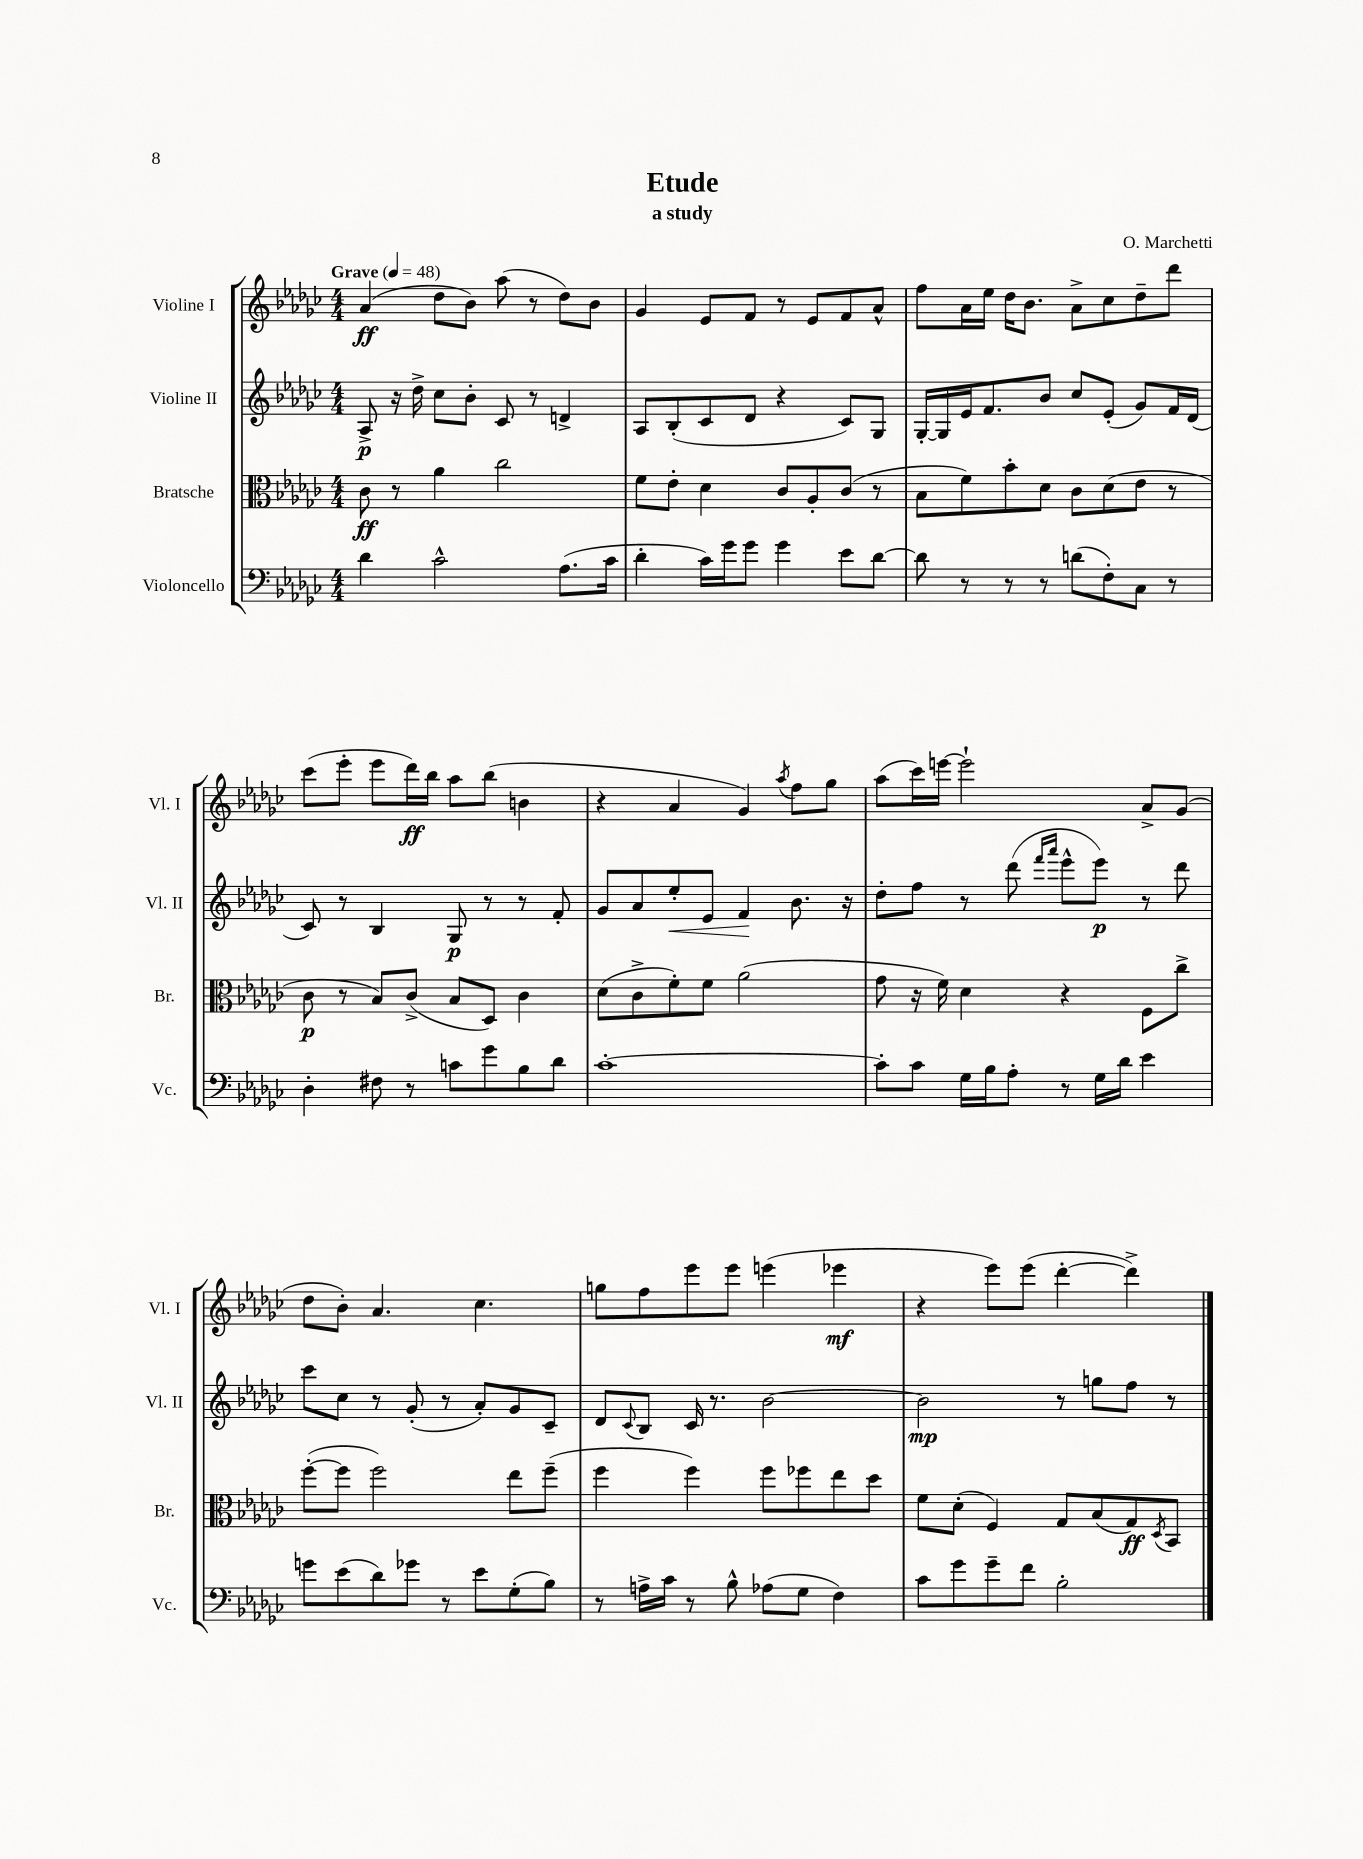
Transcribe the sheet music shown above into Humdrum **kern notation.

**kern	**kern	**kern	**kern
*staff4	*staff3	*staff2	*staff1
*clefF4	*clefC3	*clefG2	*clefG2
*k[b-e-a-d-g-c-]	*k[b-e-a-d-g-c-]	*k[b-e-a-d-g-c-]	*k[b-e-a-d-g-c-]
*M4/4	*M4/4	*M4/4	*M4/4
*MM48	*MM48	*MM48	*MM48
4d-\	8c-\	8A-^/	(4a-/
.	8r	16r	.
.	.	16dd-^\	.
2c-^^\	4a-\	8cc-\L	8dd-\L
.	.	8b-'\J	8b-\J)
.	2cc-\	8c-/	(8aa-\
.	.	8r	8r
(8.A-\L	.	4d^/	8dd-\L)
.	.	.	8b-\J
16c-\Jk	.	.	.
=	=	=	=
4d-'\	8f\L	8A-/L	4g-/
.	8e-'\J	(8B-'/	.
16c-\LL)	4d-\	8c-/	8e-/L
16g-\J	.	.	.
8g-\J	.	8d-/J	8f/J
4g-\	8c-/L	4r	8r
.	8A-'/	.	8e-/L
8e-\L	(8c-/J	8c-/L)	8f/
[8d-\J	8r	8G-/J	8a-^^/J
=	=	=	=
8d-\]	8B-\L	[16G-'/LL	8ff\L
.	.	16G-/]	.
8r	8f\)	16e-/J	16a-\L
.	.	8.f/	16ee-\JJ
8r	8b-'\	.	16dd-\LK
.	.	.	8.b-\J
8r	8d-\J	8b-/J	.
(8d\L	8c-\L	8cc-/L	8a-^\L
8F'\)	(8d-\	(8e-'/J	8cc-\
8C-\J	8e-\J	8g-/L)	8dd-~\
8r	8r	16f/L	8ddd-\J
.	.	(16d-/JJ	.
=	=	=	=
4D-'\	8c-\	8c-/)	(8ccc-\L
.	8r	8r	8eee-'\J
8F#\	8B-/L)	4B-/	8eee-\L
8r	(8c-^/J	.	16ddd-\L)
.	.	.	16bb-\JJ
8c\L	8B-/L	8G-/	8aa-\L
8g-\	8D-/J)	8r	(8bb-\J
8B-\	4c-\	8r	4b\
8d-\J	.	8f'/	.
=	=	=	=
[1c-'	(8d-\L	8g-/L	4r
.	8c-^\	8a-/	.
.	8f'\)	8ee-'/	4a-/
.	8f\J	8e-/J	.
.	(2a-\	4f/	4g-/)
.	.	.	8qaa-/
.	.	8.b-\	8ff\L
.	.	.	8gg-\J
.	.	16r	.
=	=	=	=
8c-'\]L	8g-\	8dd-'\L	(8aa-\L
8c-\J	16r	8ff\J	16ccc-\L)
.	16f\)	.	[16eee\JJ
16G-\LL	4d-\	8r	2eee`\]
16B-\J	.	.	.
8A-'\J	.	(8ddd-\	.
.	.	16qqfff/LL	.
.	.	16qqaaa-/JJ	.
8r	4r	8eee-^^\L	.
16G-\LL	.	8eee-\J)	.
16d-\JJ	.	.	.
4e-\	8F\L	8r	8a-^/L
.	8cc-^\J	8ddd-\	(8g-/J
=	=	=	=
8g\L	([8ff'\L	8ccc-\L	8dd-\L
(8e-\	8ff\]J	8cc-\J	8b-'\J)
8d-\)	2ff\)	8r	4.a-/
8g-\J	.	(8g-'/	.
8r	.	8r	.
8e-\L	.	8a-'/L)	4.cc-\
(8G-'\	8ee-\L	8g-/	.
8B-\J)	(8ff~\J	8c-~/J	.
=	=	=	=
8r	4ff\	8d-/L	8gg\L
.	.	8qqc-/	.
16A^\LL	.	8B-/J	8ff\
16c-\JJ	.	.	.
8r	4ff\)	16c-/	8eee-\
.	.	8.r	.
8B-^^\	.	.	8eee-\J
(8A-\L	8ff\L	[2b-\	(4eee\
8G-\J	8ff-\	.	.
4F\)	8ee-\	.	4eee-\
.	8dd-\J	.	.
=	=	=	=
8c-\L	8f\L	2b-\]	4r
8g-\	(8d-'\J	.	.
8g-~\	4F/)	.	8eee-\L)
8f\J	.	.	(8eee-\J
2B-'\	8G-/L	8r	[4ddd-'\
.	(8B-/	8gg\L	.
.	8G-/)	8ff\J	4ddd-^\])
.	8qD-/	.	.
.	8BB-/J	8r	.
==	==	==	==
*-	*-	*-	*-
